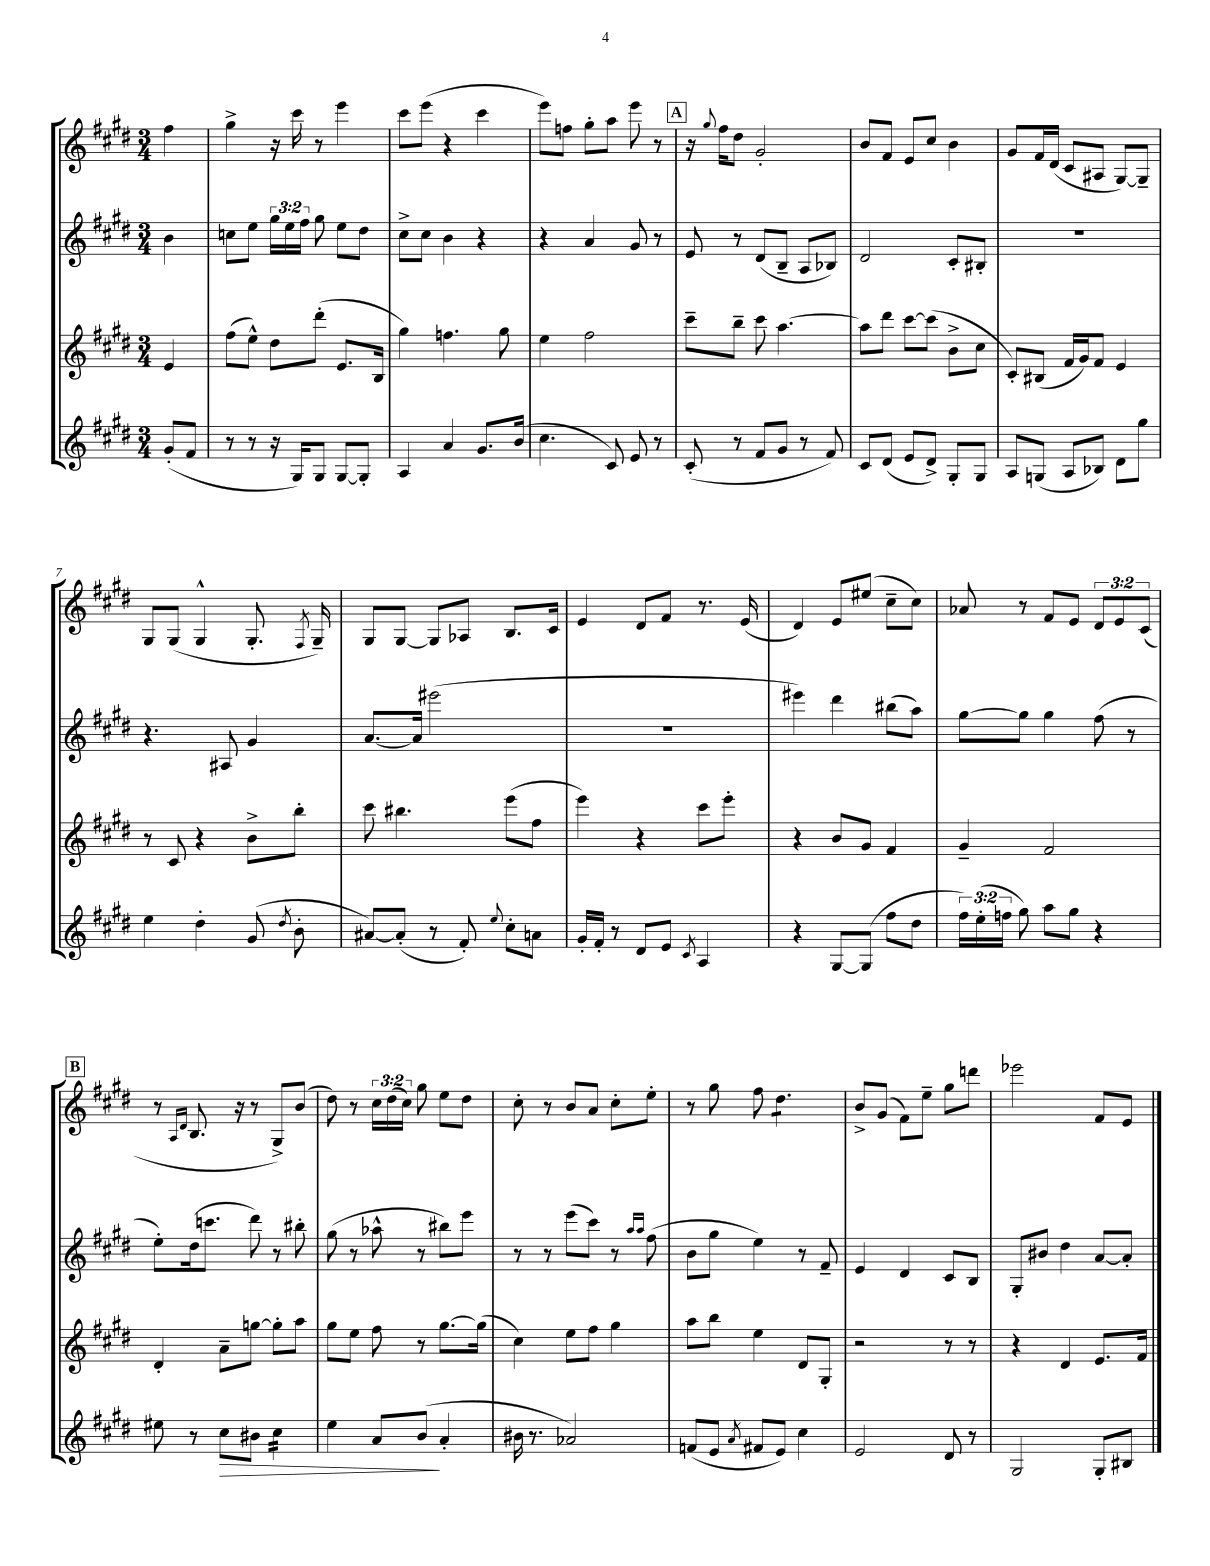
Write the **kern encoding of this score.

**kern	**kern	**kern	**kern
*staff4	*staff3	*staff2	*staff1
*clefG2	*clefG2	*clefG2	*clefG2
*k[f#c#g#d#]	*k[f#c#g#d#]	*k[f#c#g#d#]	*k[f#c#g#d#]
*M3/4	*M3/4	*M3/4	*M3/4
(8g#'	4e	4b	4ff#
8f#	.	.	.
=	=	=	=
8r	(8ff#	8cc	4gg#^
8r	8ee^^)	8ee	.
16r	8dd#	24gg#	16r
.	.	24ee	.
16G#)	.	.	16ccc#
.	.	24ff#	.
8G#	(8ddd#'	8gg#	8r
[8G#	8.e	8ee	4eee
8G#']	.	8dd#	.
.	16B	.	.
=	=	=	=
4A	4gg#)	8cc#^	8ccc#
.	.	8cc#	(8eee
4a	4.ff	4b	4r
8.g#	.	4r	4ccc#
.	8gg#	.	.
(16b	.	.	.
=	=	=	=
4.cc#	4ee	4r	8eee)
.	.	.	8ff
.	2ff#	4a	8gg#'
8c#)	.	.	8aa
8e	.	8g#	8eee
8r	.	8r	8r
=	=	=	=
(8c#'	8ccc#~	8e	16r
.	.	.	8qqgg#
.	.	.	16ff#
8r	8bb~	8r	8dd#
8f#	8ccc#	(8d#	2g#'
8g#	[4.aa	8B~	.
8r	.	8A	.
8f#)	.	8B-)	.
=	=	=	=
8c#	8aa]	2d#	8b
(8d#	8ddd#	.	8f#
8e	[8ccc#	.	8e
8d#^)	(8ccc#]	.	8cc#
8G#'	8b^	8c#'	4b
8G#	8cc#	8B#'	.
=	=	=	=
8A	8c#')	2.r	8g#
(8G	(8B#	.	16f#
.	.	.	(16d#
8A	16f#	.	8c#
.	16g#)	.	.
8B-)	8f#	.	8A#
8d#	4e	.	[8G#)
8gg#	.	.	8G#~]
=	=	=	=
4ee	8r	4.r	8G#
.	8c#	.	(8G#
4dd#'	4r	.	4G#^^
.	.	8A#	.
(8g#	8b^	4g#	8.G#'
8qdd#	.	.	.
8b'	8bb'	.	.
.	.	.	8qF#
.	.	.	16G#~)
=	=	=	=
[8a#)	8ccc#	[8.a	8G#
(8a#']	4.bb#	.	[8G#
.	.	16a]	.
8r	.	(2eee#	8G#]
8f#')	.	.	8A-
8qqee	.	.	.
8cc#'	(8eee	.	8.B
8a	8ff#	.	.
.	.	.	16c#
=	=	=	=
16g#'	4eee)	2.r	4e
16f#'	.	.	.
8r	.	.	.
8d#	4r	.	8d#
8e	.	.	8f#
8qc#	.	.	.
4A	8ccc#	.	8.r
.	8eee'	.	.
.	.	.	(16e
=	=	=	=
4r	4r	4eee#)	4d#)
[8G#	8b	4ddd#	8e
(8G#]	8g#	.	(8ee#
8ff#	4f#	(8bb#	8cc#~
8dd#	.	8aa)	8cc#)
=	=	=	=
24ff#)	4g#~	[8gg#	8a-
(24ee'	.	.	.
24ff	.	.	.
8gg#)	.	8gg#]	8r
8aa	2f#	4gg#	8f#
8gg#	.	.	8e
4r	.	(8ff#	12d#
.	.	.	12e
.	.	8r	.
.	.	.	(12c#
=	=	=	=
8ee#	4d#'	8ee')	8r
.	.	.	16qqA
.	.	.	16qqd#
8r	.	(16dd#	8.B
.	.	8.ccc	.
8cc#	8a~	.	.
.	.	.	16r
8b#	[8gg	8ddd#)	8r
4cc#	8gg']	8r	8G#^)
.	8aa	8bb#'	(8b
=	=	=	=
4ee	8gg#	(8gg#	8dd#)
.	8ee	8r	8r
8a	8ff#	8aa-^^	24cc#
.	.	.	(24dd#
.	.	.	24cc#)
(8b	8r	8r	8gg#
4a'	[8.gg#	8bb#)	8ee
.	.	8eee	8dd#
.	(16gg#]	.	.
=	=	=	=
16b#	4cc#)	8r	8cc#'
8.r	.	.	.
.	.	8r	8r
2a-)	8ee	(8eee	8b
.	8ff#	8ccc#)	8a
.	4gg#	8r	8cc#'
.	.	16qqaa	.
.	.	16qqaa	.
.	.	(8ff#	8ee'
=	=	=	=
(8f	8aa	8b	8r
8e	8bb	8gg#	8gg#
8qa	.	.	.
8f#	4ee	4ee)	8ff#
8e)	.	.	4.dd#
4cc#	8d#	8r	.
.	8G#'	8f#~	.
=	=	=	=
2e	2r	4e	8b^
.	.	.	(8g#
.	.	4d#	8f#)
.	.	.	8ee~
8d#	8r	8c#	8gg#
8r	8r	8B	8ddd
=	=	=	=
2G#	4r	8G#'	2eee-
.	.	8b#	.
.	4d#	4dd#	.
8G#'	8.e	[8a	8f#
8B#	.	8a']	8e
.	16f#	.	.
==	==	==	==
*-	*-	*-	*-
